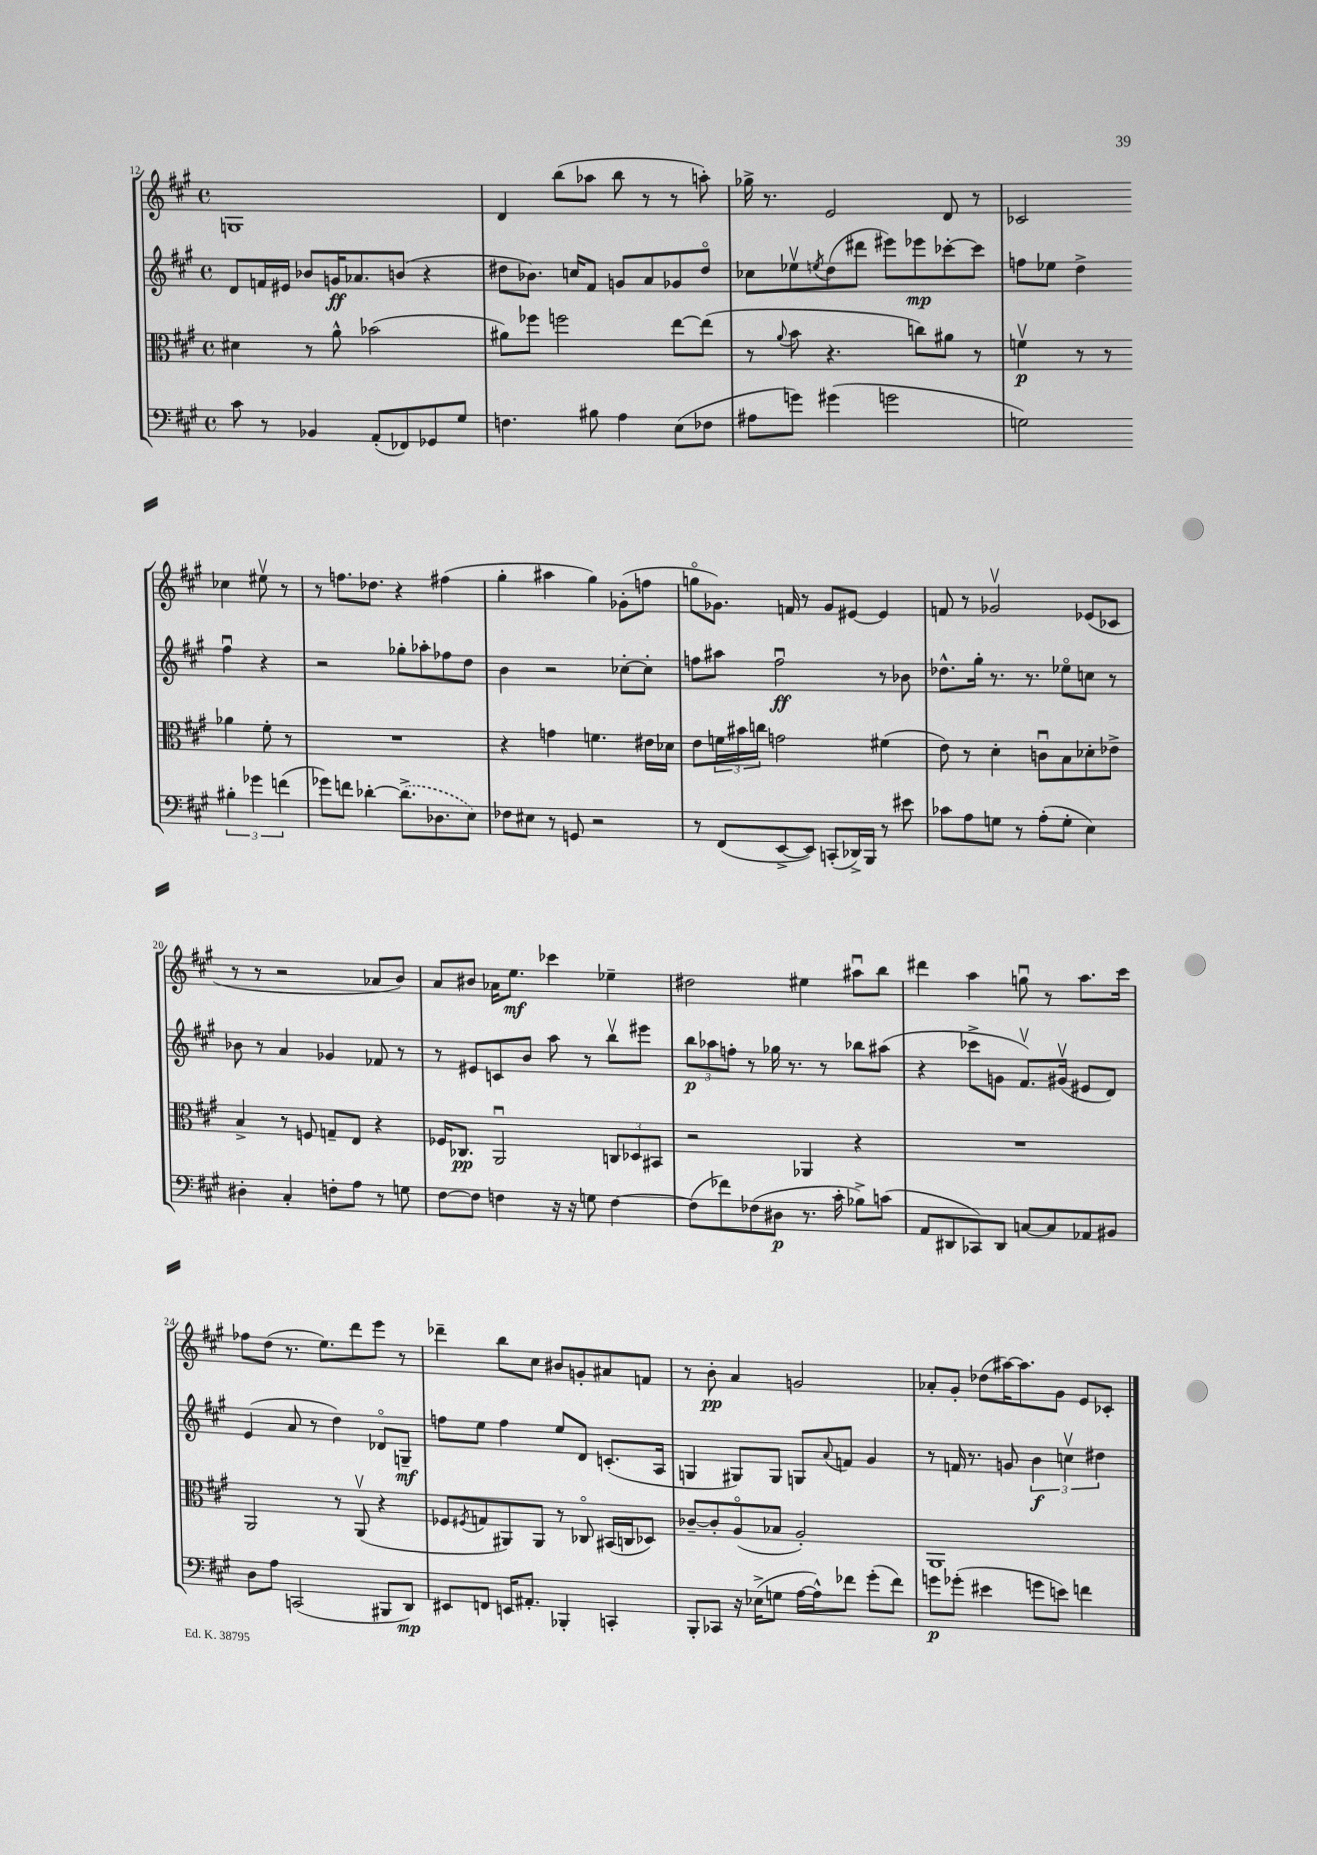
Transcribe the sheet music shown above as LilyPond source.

<<
\new StaffGroup <<
\new Staff = "s0" {
    \clef treble \key a \major \defaultTimeSignature \time 4/4
    g1 |
    d'4 b''8( aes''8 b''8 r8 r8 a''8-.) |
    ges''16-> r8. e'2 d'8 r8 |
    ces'2 ces''4 eis''8\upbow r8 |
    r8 f''8. des''8. r4 fis''4( |
    gis''4-. ais''4 gis''4) ges'8-.( f''8 |
    g''8\flageolet ges'8.) f'16 r8 ges'8 eis'8~ eis'4 |
    f'8 r8 ges'2\upbow ees'8( ces'8 |
    r8 r8 r2 aes'8 b'8) |
    a'8 bis'8 aes'16 e''8.\mf ces'''4 ees''4-- |
    dis''2 eis''4 ais''8\downbow b''8 |
    dis'''4 a''4 g''8\downbow r8 a''8. cis'''16 |
    fes''8 d''8( r8. e''8.) d'''8 e'''8 r8 |
    des'''4-- b''8 cis''8 bis'8 g'8-. ais'8 f'8 |
    r8 b'8-.\pp a'4 g'2 |
    aes'8-. gis'8-. des''8( ais''16~) ais''8. gis'8 e'8 ces'8-. \bar "|." |
}
\new Staff = "s1" {
    \clef treble \key a \major \defaultTimeSignature \time 4/4
    d'8 f'16 eis'16 bes'8 g'16\ff aes'8. b'8( r4 |
    dis''8 bes'8.) c''16 fis'8 g'8 a'8 ges'8 dis''8\flageolet |
    ces''8 ees''8\upbow \acciaccatura { e''8 } d''8( dis'''8 eis'''8) ees'''8\mp ces'''8~-. ces'''8 |
    f''8 ees''8 d''4-> f''4\downbow r4 |
    r2 ges''8-. aes''8-. fes''8 d''8 |
    b'4 r2 ces''8~-. ces''8-. |
    f''8 ais''8 f''2\downbow\ff r8 bes'8 |
    des''8.-^ gis''16-. r8. r8. ees''8\flageolet c''8 r8 |
    bes'8 r8 a'4 ges'4 fes'8 r8 |
    r8 eis'8 c'8 b'8 a''8 r8 b''8\upbow eis'''8 |
    \tuplet 3/2 { b''8\p aes''8 f''8-. } r8 ges''16 r8. r8 bes''8 ais''8( |
    r4 ces'''8-> g'8 fis'8.\upbow) gis'16\upbow( eis'8 d'8) |
    e'4( a'8 r8 d''4) des'8\flageolet g8--\mf |
    f''8 e''8 f''4 e''8 d'8 c'8.-.( a16 |
    g4 gis8) gis8 g8 \appoggiatura { a'8 } f'8 gis'4 |
    r8 f'16 r8. g'8 \tuplet 3/2 { b'4\f c''4\upbow dis''4 } \bar "|." |
}
\new Staff = "s2" {
    \clef alto \key a \major \defaultTimeSignature \time 4/4
    dis'4 r8 a'8-^ bes'2( |
    ais'8) fes''8 f''2 e''8~ e''8( |
    r8 \appoggiatura { a'8 } b'8 r4. c''8) ais'8 r8 |
    f'4\upbow\p r8 r8 aes'4 f'8-. r8 |
    R1 |
    r4 g'4 f'4. eis'16 des'16 |
    e'8 \tuplet 3/2 { f'16 bis'16 c''16 } g'2 fis'4( |
    e'8) r8 d'4-. c'8\downbow b8 des'8-. ees'8-> |
    b4-> r8 f8 g8-- e8 r4 |
    fes16 ces8.\pp a,2\downbow \tuplet 3/2 { c8 des8 bis,8 } |
    r2 aes,4 r4 |
    R1 |
    a,2 r8 a,8\upbow( r4 |
    fes8 \acciaccatura { fis8 } g8 ais,8) ais,8 r8 ces8\flageolet bis,16( c16 des8) |
    ces'8~-- ces'8-. a8\flageolet( bes8 a2-.) |
    a,1 \bar "|." |
}
\new Staff = "s3" {
    \clef bass \key a \major \defaultTimeSignature \time 4/4
    cis'8 r8 bes,4 a,8-.( fes,8) ges,8 gis8 |
    f4. bis8 a4 e8( fes8 |
    ais8 g'8) gis'4( g'2 |
    g2) \tuplet 3/2 { bis4-. ges'4 f'4( } |
    ges'8) f'8 des'4~-. \once \slurDashed des'8.->( des8. e8) |
    fes8 eis8 r8 g,8 r2 |
    r8 fis,8( e,8~-> e,8) c,8-.( des,16->) b,,16 r8 eis'8 |
    ces'8 a8 g8 r8 a8-.( g8-. e4) |
    dis4-. cis4-. f8-. a8 r8 g8 |
    fis8~ fis8 f4 r16 r16 g8 f4~ |
    f8( fes'8) fes8( dis8\p r8. cis'16-. bes8->) c'8( |
    a,8 dis,8 ces,8) dis,8 c8~ c8 aes,8 bis,8 |
    d8 a8 c,2( bis,,8 d,8\mp) |
    eis,8 f,8 e,16 ais,8.-. bes,,4-. c,4-. |
    b,,8-. ces,8 r16 ees16->( g8 a16~ a16-^) fes'8 gis'8-.( fes'8) |
    g'8\p ges'8-.( eis'4 g'8 e'8) f'4 \bar "|." |
}
>>
>>
\layout { \context { \Score currentBarNumber = #12 } }
